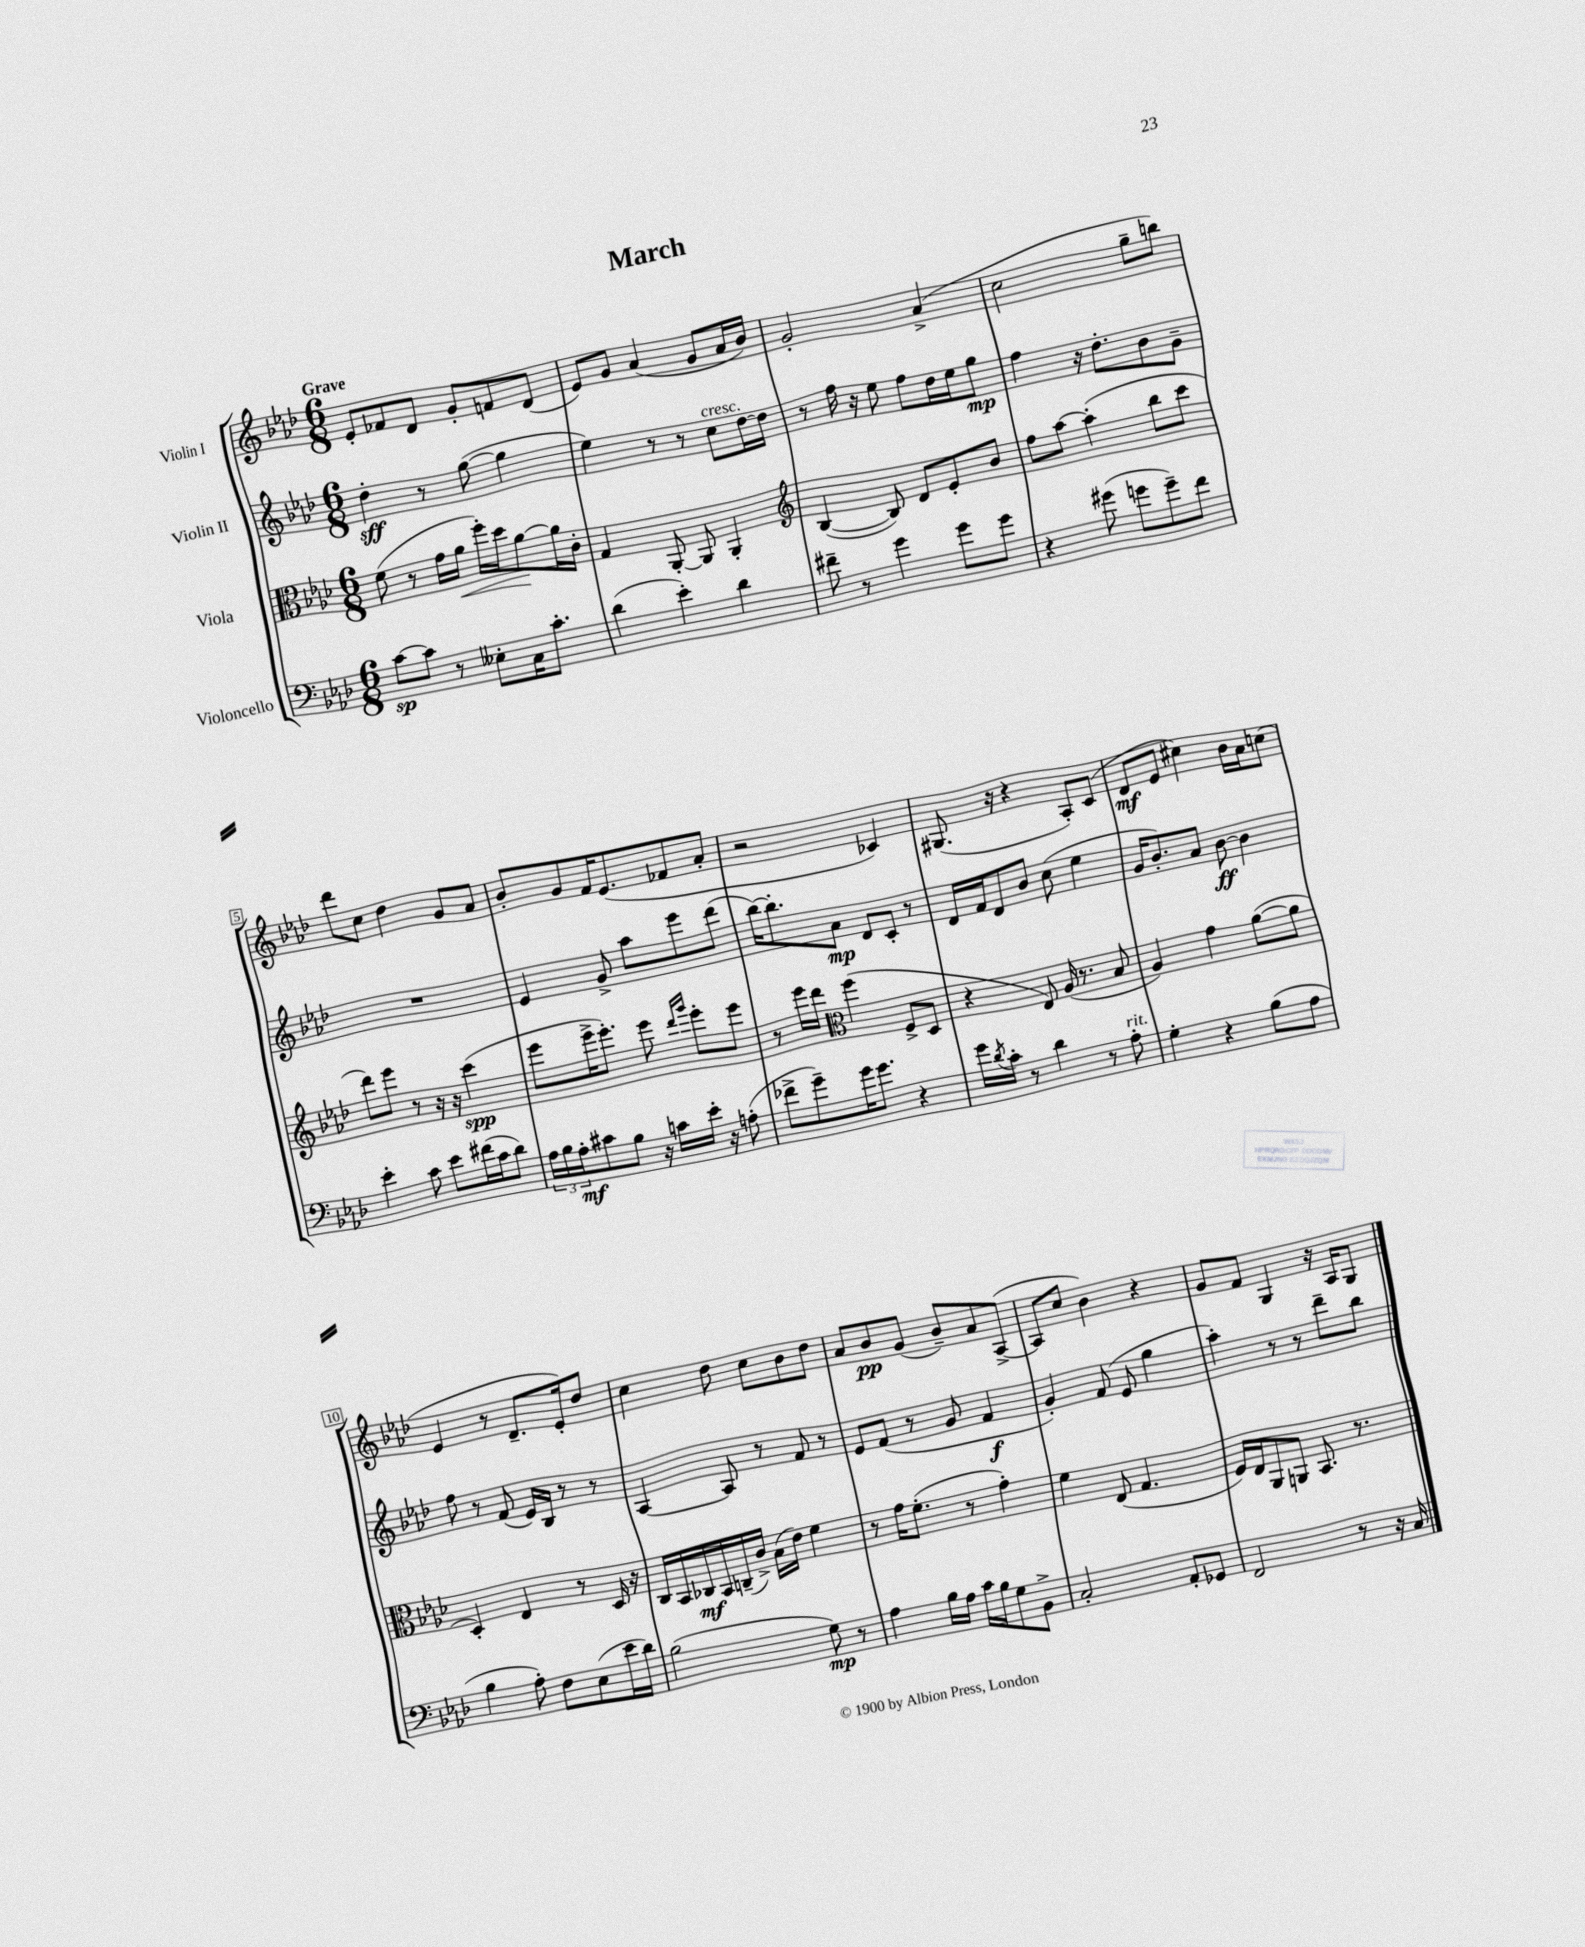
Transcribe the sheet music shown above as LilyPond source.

\header { title = "March" }
<<
\new StaffGroup <<
\new Staff = "s0" \with { instrumentName = "Violin I" } {
    \clef treble \key aes \major \numericTimeSignature \time 6/8 \tempo "Grave"
    ees'8-. fes'8 des'8 g'8-. f'8 des'8( |
    ees'8) g'8 aes'4( g'8 aes'16 bes'16) |
    g'2-. aes'4->( |
    c''2 g''8-- b''8) |
    des'''8 c''8 des''4 g'8 aes'8 |
    bes'8-. g'8 f'16 ees'8.( fes'8 aes'8-. |
    r2 ces'4) |
    gis8.( r16 r4 aes8-.) c'8( |
    des'8\mf ees'8 cis''4) bes'16 aes'16 c''8( |
    ees'4 r8 des'8.-- ees'16-.) des''8 |
    c''4 des''8 c''8 bes'8 des''8 |
    aes'8 bes'8\pp g'8( bes'8--) aes'8 aes8~->( |
    aes8 c''8 bes'4) r4 |
    g'8 f'8 g4 r16 aes16 g8 \bar "|." |
}
\new Staff = "s1" \with { instrumentName = "Violin II" } {
    \clef treble \key aes \major \numericTimeSignature \time 6/8
    des''4-.\sff r8 g''8~( g''4 |
    ees''4) r8 r8 c''8^\markup { \italic "cresc." } des''16~ des''16 |
    r8 f''16 r16 ees''8 f''8 des''16 ees''16 g''8\mp |
    f''4 r16 des''8.-. bes'8 g'8-- |
    R2. |
    ees'4 g'8-> aes''8 ees'''8 des'''8( |
    bes''16~) bes''8.-. aes'8\mp des'8 c'8-. r8 |
    des'16 f'16 des'8 bes'8 c''8( ees''4 |
    g'16 bes'8.-.) aes'8 bes'8~\ff bes'4 |
    f''8 r8 f'8( ees'16) bes16 r8 r8 |
    aes4~ aes8 r8 f'8 r8 |
    ees'8 f'8( r8 g'8 f'4\f |
    g'4-.) f'8( ees'8 g''4 |
    aes''4-.) r8 r8 des'''8-- bes''8 \bar "|." |
}
\new Staff = "s2" \with { instrumentName = "Viola" } {
    \clef alto \key aes \major \numericTimeSignature \time 6/8
    f'8( r8 g'16 aes'16\< f''16-.) des''16 aes'8~\! aes'16 c'16-. |
    g4 aes,8~-. aes,8 aes,4-. |
    \clef treble bes4~( bes8) des'8 ees'8-. bes'8 |
    f''8 aes''8~ aes''4-.( bes''8 c'''8 |
    des'''8) ees'''8 r8 r16 r16 c'''4\spp( |
    ees'''8 ees'''16-> ees'''8.-.) ees'''8 \grace { des'''16 g'''16 } ees'''8-. ees'''8 |
    r8 ees'''16 des'''16 \clef alto f''4( f8-> des8 |
    r4 ees8) aes16( r8. bes8 |
    aes4) g'4 aes'8~( aes'8 |
    des4-.) ees4 r8 des16 r16 |
    c16 bes,16 ces16\mf bes,16 c16--( c'16->) bes16( ees'16) f'4 |
    r8 g'16 f'8.-.( r8 g'4-.) |
    f'4 ees8( g4. |
    f16) ees16 aes,8 a,8 bes,8. r8. \bar "|." |
}
\new Staff = "s3" \with { instrumentName = "Violoncello" } {
    \clef bass \key aes \major \numericTimeSignature \time 6/8
    c'8~\sp c'8 r8 eeses8-. c16 c'8.-. |
    des'4( ees'4-.) des'4 |
    fis'8-- r8 g'4 g'8 g'8 |
    r4 gis'8( g'8 g'8--) f'8 |
    ees'4-. c'8 ees'8 fis'16( c'16 des'8) |
    \tuplet 3/2 { aes16 bes16 aes16-.\mf } cis'8 bes8 r16 c'16 ees'16-. r16 a8-.( |
    fes'8-> g'8--) g'16 g'8. r4 |
    g'16 \acciaccatura { des'8 } c'16-. r8 des'4 r8 aes8-.^\markup { \italic "rit." } |
    g4-. r4 bes8( aes8 |
    bes4 aes8-.) f8 ees8( ees'16 des'16) |
    bes2( g8\mp) r8 |
    aes4 bes16 aes16 c'16 bes16 g8 bes,8-> |
    c2-. aes,8-. ges,8 |
    f,2 r8 r16 c16 \bar "|." |
}
>>
>>
\layout { \context { \Score \override BarNumber.stencil = #(make-stencil-boxer 0.1 0.3 ly:text-interface::print) } }
